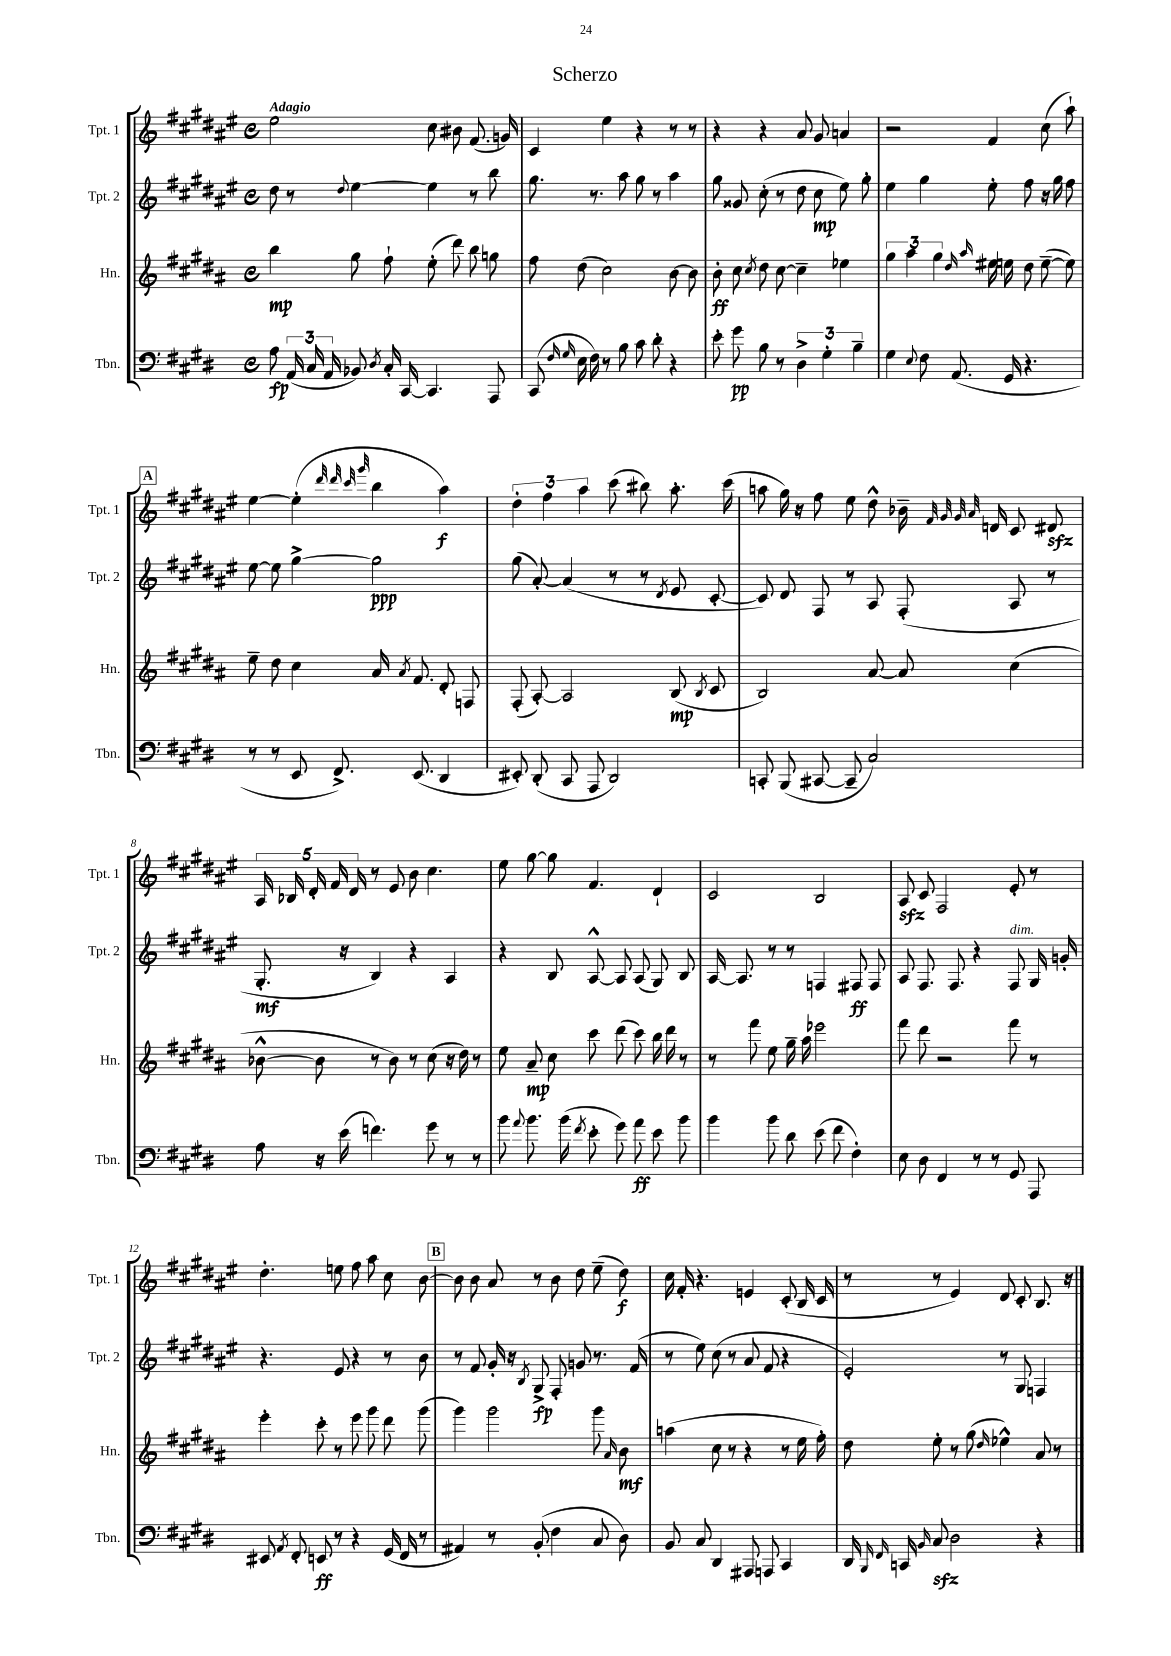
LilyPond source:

\header { title = "Scherzo" }
<<
\new StaffGroup <<
\new Staff = "s0" \with { instrumentName = "Tpt. 1" shortInstrumentName = "Tpt. 1" } {
    \clef treble \key fis \major \defaultTimeSignature \time 4/4 \tempo "Adagio"
    \autoBeamOff eis''2 cis''8 bis'8 fis'8.( g'16) |
    cis'4 eis''4 r4 r8 r8 |
    r4 r4 ais'8 gis'8 a'4 |
    r2 fis'4 cis''8( ais''8-!) |
    \mark \markup { \box "A" } eis''4~ eis''4-.( \grace { dis'''32 dis'''32 cis'''32 gis'''32 } b''4 ais''4\f) |
    \tuplet 3/2 { dis''4-. fis''4 ais''4 } cis'''8( bis''8) ais''8.-. cis'''16( |
    a''8 gis''16) r16 fis''8 eis''8 dis''8-^ bes'16-- \grace { fis'32 gis'32 gis'32 ais'32 } d'16 cis'8 dis'8\sfz |
    \tuplet 5/4 { ais16 bes16 dis'16-. fis'16 dis'16 } r8 eis'8 b'8 cis''4. |
    eis''8 gis''8~ gis''8 fis'4. dis'4-! |
    cis'2 b2 |
    ais8\sfz cis'8 fis2 eis'8-. r8 |
    dis''4.-. e''8 fis''8 ais''8 cis''8 b'8~ |
    \mark \markup { \box "B" } b'8 b'8 ais'8 r8 b'8 dis''8 eis''8--( dis''8\f) |
    cis''16 fis'16-. r4. e'4 cis'8-.( b16 cis'16 |
    r8 r8 eis'4) dis'8 cis'8-. b8. r16 \bar "|." |
}
\new Staff = "s1" \with { instrumentName = "Tpt. 2" shortInstrumentName = "Tpt. 2" } {
    \clef treble \key fis \major \defaultTimeSignature \time 4/4
    \autoBeamOff dis''8 r8 \appoggiatura { dis''8 } eis''4~ eis''4 r8 b''8 |
    gis''8. r8. ais''8 gis''8 r8 ais''4 |
    gis''8 gisis'8 cis''8-.( r8 dis''8 cis''8\mp eis''8) gis''8-. |
    eis''4 gis''4 eis''8-. fis''8 r16 gis''16 fis''8 |
    \mark \markup { \box "A" } eis''8~ eis''8 gis''4~-> gis''2\ppp |
    gis''8( ais'8~-.) ais'4( r8 r8 \acciaccatura { dis'8 } eis'8 cis'8~-. |
    cis'8) dis'8 fis8 r8 ais8 fis8-.( ais8 r8 |
    gis8.-.\mf r16 b4) r4 ais4 |
    r4 b8 ais8~-^ ais8 ais8( gis8) b8 |
    ais16~ ais8. r8 r8 f4 fis8\ff fis8 |
    ais8 fis8. fis8. r4 fis8^\markup { \italic "dim." } gis16 g'16-. |
    r4. eis'8 r4 r8 b'8 |
    \mark \markup { \box "B" } r8 fis'8 gis'16-. r16 \acciaccatura { b8 } gis8->\fp fis8-. g'8 r8. fis'16( |
    r8 eis''8) cis''8( r8 ais'8 fis'8 r4 |
    eis'2-.) r8 gis8 f4 \bar "|." |
}
\new Staff = "s2" \with { instrumentName = "Hn." shortInstrumentName = "Hn." } {
    \clef treble \key b \major \defaultTimeSignature \time 4/4
    \autoBeamOff b''4\mp gis''8 fis''8-! e''8-.( dis'''8) b''8 g''8 |
    fis''8 dis''8( cis''2) b'8~ b'8 |
    b'8-.\ff cis''8 \acciaccatura { cis''8 } dis''8 cis''8~ cis''4-- ees''4 |
    \tuplet 3/2 { gis''4 ais''4 gis''4 } \grace { dis''16 ais''16 } eis''16 e''16 dis''8 e''8~--( e''8) |
    \mark \markup { \box "A" } e''8-- dis''8 cis''4 ais'16 \acciaccatura { ais'8 } fis'8. dis'8-. f8 |
    fis8-.( ais8~-.) ais2 b8\mp( \acciaccatura { b8 } cis'8 |
    b2) ais'8~ ais'8 cis''4( |
    bes'8~-^ bes'8 r8 bes'8) r8 cis''8( r16 dis''16) r8 |
    e''8 ais'8--\mp cis''8 cis'''8 dis'''8( cis'''8) b''16 dis'''16 r8 |
    r8 fis'''8 e''8 gis''16-- ais''16 ees'''2 |
    fis'''8 dis'''8 r2 fis'''8 r8 |
    e'''4-. cis'''8-. r8 e'''8 gis'''8 dis'''8 gis'''8( |
    \mark \markup { \box "B" } gis'''4) gis'''2 gis'''8 \grace { ais'16 } b'8\mf |
    a''4( cis''8 r8 r4 r8 e''16 fis''16-.) |
    dis''8 e''8-. r8 gis''8( \grace { dis''16 } ees''4-^) ais'8 r8 \bar "|." |
}
\new Staff = "s3" \with { instrumentName = "Tbn." shortInstrumentName = "Tbn." } {
    \clef bass \key e \major \defaultTimeSignature \time 4/4
    \autoBeamOff a8\fp \tuplet 3/2 { a,16( cis16 a,16 } bes,8) \acciaccatura { dis8 } cis16-. cis,16~ cis,4. a,,8 |
    cis,8( \grace { fis16 gis16 } e16 fis16) r8 b8 cis'8 dis'8-. r4 |
    e'8-. gis'8\pp b8 r8 \tuplet 3/2 { dis4-> gis4-. b4-- } |
    gis4 \appoggiatura { e8 } fis8 a,8.( gis,16 r4. |
    \mark \markup { \box "A" } r8 r8 e,8 fis,8.->) e,8.( dis,4 |
    eis,8-.) dis,8-.( cis,8 a,,8 dis,2) |
    c,8-. b,,8( cis,8~ cis,8-- cis2) |
    a8 r16 e'16( f'4.) gis'8 r8 r8 |
    b'8 \appoggiatura { a'8 } b'8. b'16( \acciaccatura { fis'8 } e'8-. gis'8) a'8\ff e'8 b'8 |
    b'4 b'8 dis'8 e'8( fis'8 fis4-.) |
    e8 dis8 fis,4 r8 r8 gis,8 a,,8 |
    eis,8 \acciaccatura { a,8 } fis,8-. e,8\ff r8 r4 gis,16( fis,16 r8 |
    \mark \markup { \box "B" } ais,4) r8 b,8-.( fis4 cis8 dis8) |
    b,8 cis8 dis,4 ais,,8 a,,8 cis,4 |
    dis,16 \grace { b,,16 fis,16 } c,16 \grace { b,16 } cis8\sfz dis2 r4 \bar "|." |
}
>>
>>
